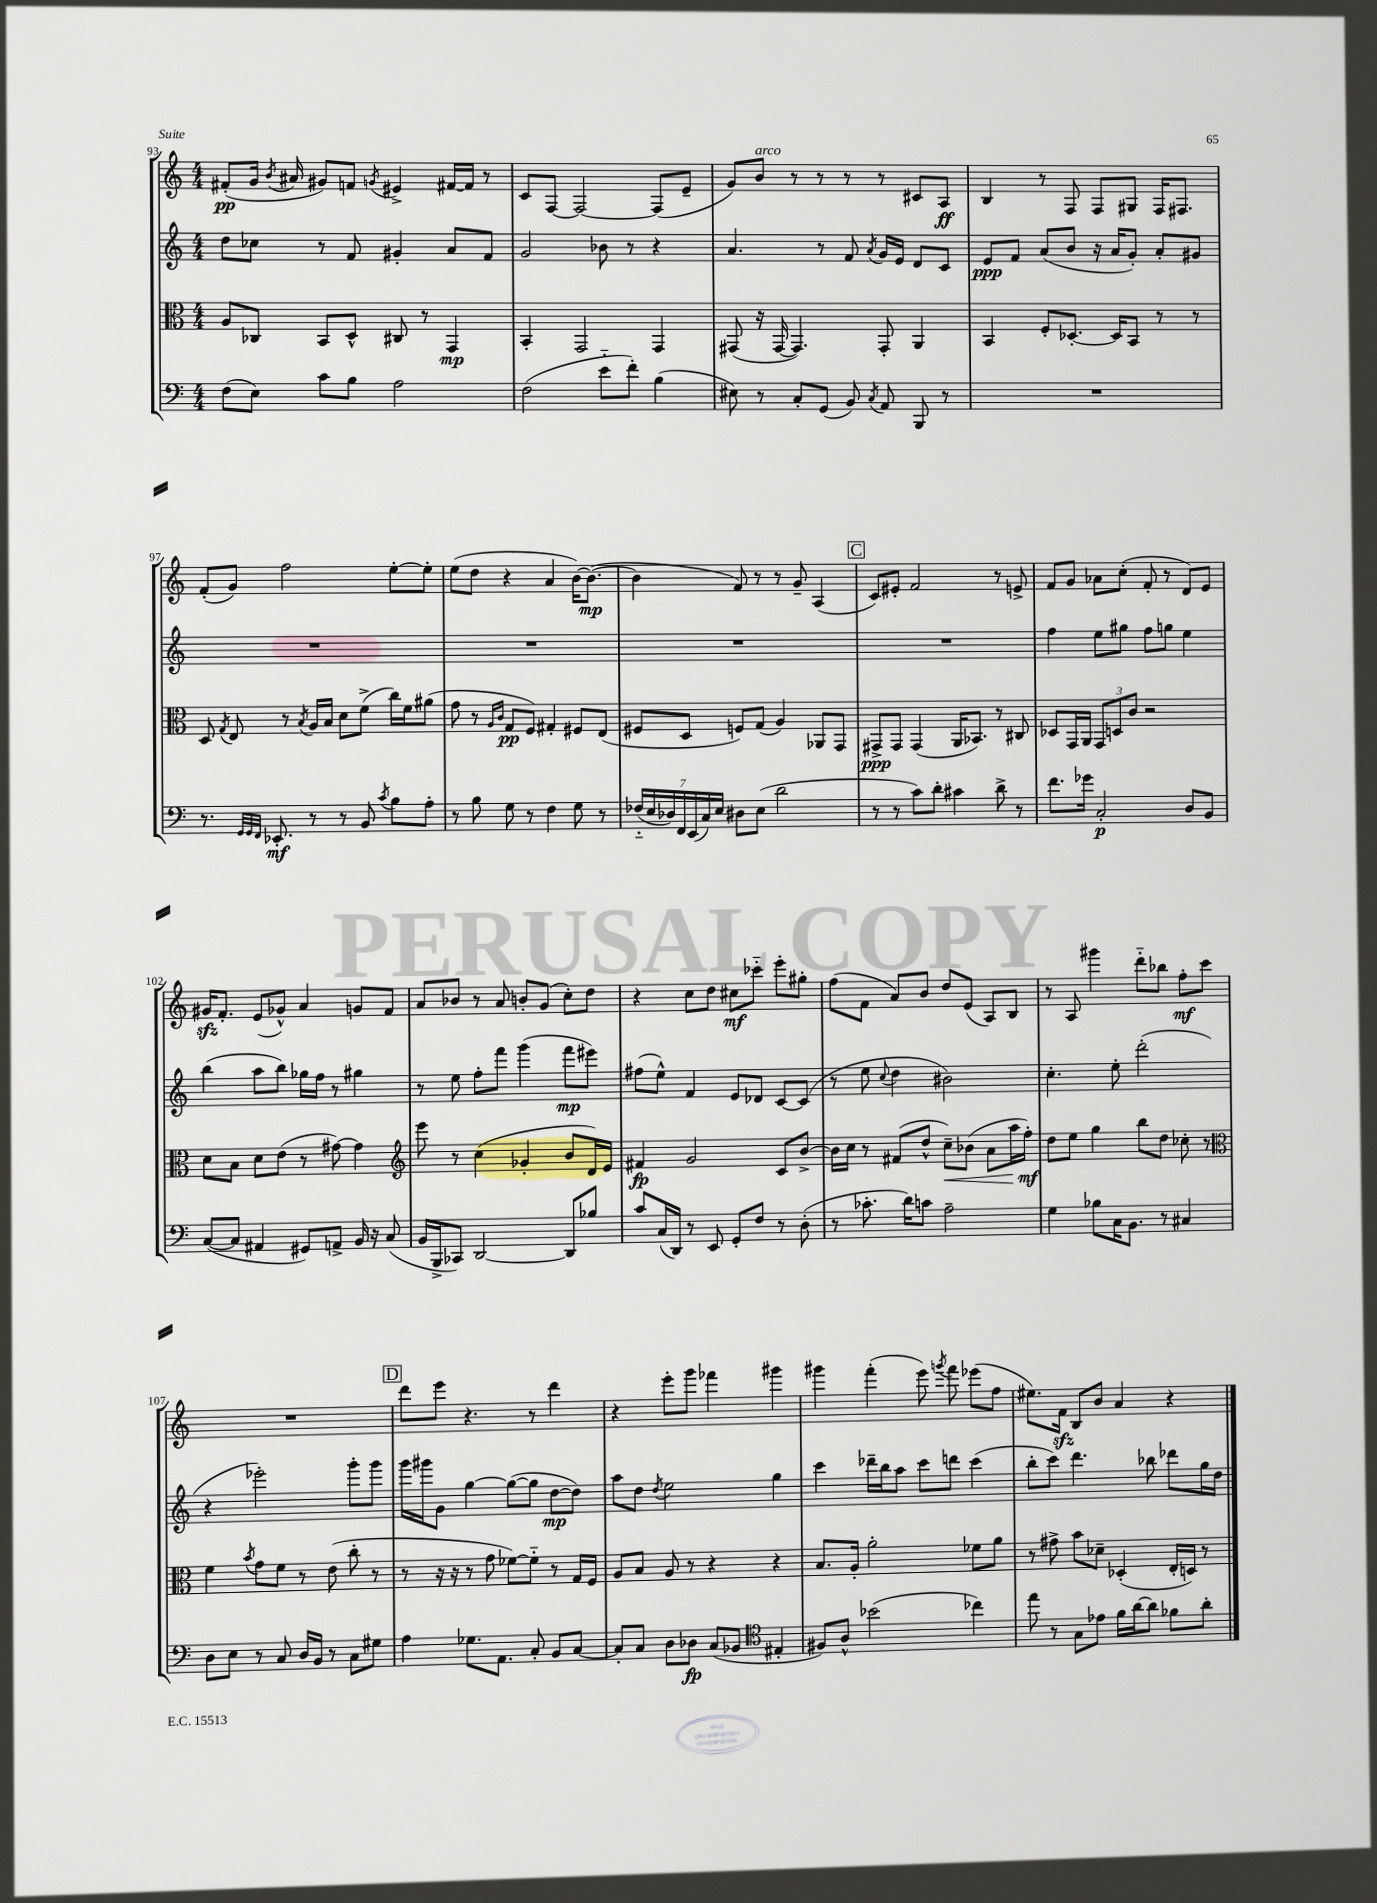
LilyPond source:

<<
\new StaffGroup <<
\new Staff = "s0" {
    \clef treble \key c \major \numericTimeSignature \time 4/4
    \autoBeamOff fis'8[-.\pp( g'16] \acciaccatura { b'8 } ais'16 gis'8[) f'8] \acciaccatura { g'8 } eis'4-> fis'16[~ fis'16] r8 |
    c'8[ f8]~ f2~ f8[( e'8]-- |
    g'8[) b'8]^\markup { \italic "arco" } r8 r8 r8 r8 cis'8[ a8]\ff |
    b4 r8 f8 f8[ gis8] f16[ fis8.] |
    f'8[-.( g'8]) f''2 e''8[~-. e''8]-. |
    e''8[( d''8] r4 a'4 b'16[~) b'8.]~\mp( |
    b'4 f'8) r8 r8 g'8-- a4( |
    \mark \markup { \box "C" } c'8[) eis'8]-. f'2 r8 e'8-> |
    f'8[ g'8] aes'8[ c''8]-.( f'8-. r8 d'8[) e'8] |
    gis'16[\sfz f'8.]-. e'8[( ges'8]-^) a'4 g'8[ f'8] |
    a'8[ bes'8] r8 a'8 b'8[-. g'8]( c''8[-.) d''8] |
    r4 c''8[ d''8] cis''8[\mf ces'''8]-_ e'''8[-. gis''8]-. |
    f''8[( f'8] a'8[) b'8] d''8[ e'8]( a8[) b8] |
    r8 a8 gis'''4 d'''8[-_ bes''8] f''8[-.\mf c'''8] |
    R1 |
    \mark \markup { \box "D" } d'''8[ e'''8] r4. r8 d'''4 |
    r4 e'''8[-. g'''8] fes'''4 gis'''4 |
    gis'''4 f'''4-.( e'''8) \acciaccatura { g'''8 } f'''8 ees'''8[( f''8] |
    eis''8.[) f'16]\sfz b8[ b'8] a'4 r4 \bar "|." |
}
\new Staff = "s1" {
    \clef treble \key c \major \numericTimeSignature \time 4/4
    \autoBeamOff d''8[ ces''8] r8 f'8 gis'4-. a'8[ f'8] |
    g'2 bes'8 r8 r4 |
    a'4. r8 f'8 \acciaccatura { a'8 } g'16[ e'16] d'8[ c'8] |
    e'8[\ppp f'8] a'8[( b'8] r16 a'16[ g'8]-.) a'8[-. gis'8] |
    R1 |
    R1 |
    R1 |
    \mark \markup { \box "C" } R1 |
    f''4 e''8[ gis''8] f''8[ g''8] e''4 |
    b''4( a''8[ b''8]) ges''16[ f''16] r8 gis''4 |
    r8 e''8 f''8[-. f'''8] g'''4( f'''8[\mp eis'''8]) |
    fis''8[( e''8]-^) f'4 e'8[ des'8] c'8[~ c'8]( |
    r8 e''8 \appoggiatura { c''8 } d''4 bis'2) |
    c''4.-. e''8-. d'''2-.( |
    r4 ees'''2-.) g'''8[-. g'''8] |
    \mark \markup { \box "D" } g'''16[ gis'''16 g'8] g''4~ g''8[~( g''8] d''8[~\mp d''8]) |
    a''8[ d''8] \acciaccatura { d''8 } e''2 g''4 |
    c'''4 des'''16[-- b''16 a''8] c'''8[ d'''8] c'''4( |
    b''8[-. c'''8]) d'''4. bes''8 des'''8[ g''16 d''16] \bar "|." |
}
\new Staff = "s2" {
    \clef alto \key c \major \numericTimeSignature \time 4/4
    \autoBeamOff a8[ ces8] b,8[ d8]-^ cis8 r8 g,4\mp |
    b,4-. g,2 g,4 |
    gis,8( r16 gis,16~ gis,4.) gis,8-. a,4 |
    b,4 f8[-. des8.]~-. des16[ b,8] r8 r8 |
    d8 \acciaccatura { g8 } e8 r8 \acciaccatura { b8 } a16[ b16] d'8[ f'8]->( c''16[) f'16 ais'8]( |
    g'8 r8 \grace { a16[ c'16] } g8[\pp f8]) gis4-. fis8[ e8]( |
    fis8[ d8] f8[) g8]( a4) aes,8[ g,8] |
    \mark \markup { \box "C" } gis,8[->\ppp gis,8] gis,4( a,16[ bes,8.]) r8 cis8 |
    des8[ g,16 a,16] \tuplet 3/2 { g,8[ d8 c'8] } r2 |
    d'8[ b8] d'8[ e'8]( r8 gis'8~) gis'4 |
    \clef treble e'''8 r8 c''4( ges'4-. b'8[ d'16) e'16] |
    fis'4\fp g'2 c'8[ b'8]~-> |
    b'16[ c''16] r8 fis'8[( d''8]-^ c''8[--\<) bes'8]( a'8[ a''16 f''16]-.\mf\!) |
    d''8[ e''8] g''4 b''8[ d''8] ces''8-. r8 |
    \clef alto f'4 \acciaccatura { b'8 } g'8[ f'8] r8 e'8( c''8-. r8 |
    \mark \markup { \box "D" } r8 r16 r16 r8 g'8 fes'8[~) fes'8]-_ r8 g16[ f16] |
    a8[ b8] a8 r8 r4 r4 |
    b8.[ a16]-. a'2-. fes'8[ a'8] |
    r8 gis'8-> b'8[ des'8]-- des4-.( e16[-. d16]) r8 \bar "|." |
}
\new Staff = "s3" {
    \clef bass \key c \major \numericTimeSignature \time 4/4
    \autoBeamOff f8[( e8]) c'8[ b8] a2 |
    f2( e'8[-_ f'8]-.) b4( |
    eis8) r8 c8[-. g,8]( b,8) \acciaccatura { c8 } a,8 b,,8 r8 |
    R1 |
    r8. \grace { g,32[ g,32 f,32] } ees,8.-.\mf r8 r8 b,8 \acciaccatura { c'8 } b8[ a8]-. |
    r8 b8 g8 r8 f4 g8 r8 |
    \tuplet 7/4 { fes16[-_( e16 des16) f,16 e,16( c16) e16] } dis8[ e8]( d'2 |
    \mark \markup { \box "C" } r8 r8 c'8[) d'8]-. cis'4 d'8-> r8 |
    f'8.[ ges'16] c2-.\p d8[ b,8] |
    c8[~( c8] ais,4 gis,8[) a,8]-> b,16 r16 c8( |
    b,16[ b,,16-> ces,8]) d,2~ d,8[ bes8] |
    c'8[ c16( d,16]) r8 e,8 g,8[-. f8] r8 d8-.( |
    r8 ces'8.-. d'16[) c'8] a2-- |
    g4 bes8[ c16 b,8.] r8 cis4 |
    d8[ e8] r8 c8 d16[ b,16] r8 c8[ gis8] |
    \mark \markup { \box "D" } a4 ges8.[ a,8.] c8-. b,8[ c8]~ |
    c8[-. c8] d8[ des8]\fp c8[( bes,8] \clef tenor eis4-. |
    fis8[) a8]-^ bes'2( ces''4) |
    e''8 r8 g8[ ees'8] f'16[ a'16~ a'8] fes'8[ a'8]-. \bar "|." |
}
>>
>>
\layout { \context { \Score currentBarNumber = #93 } }
